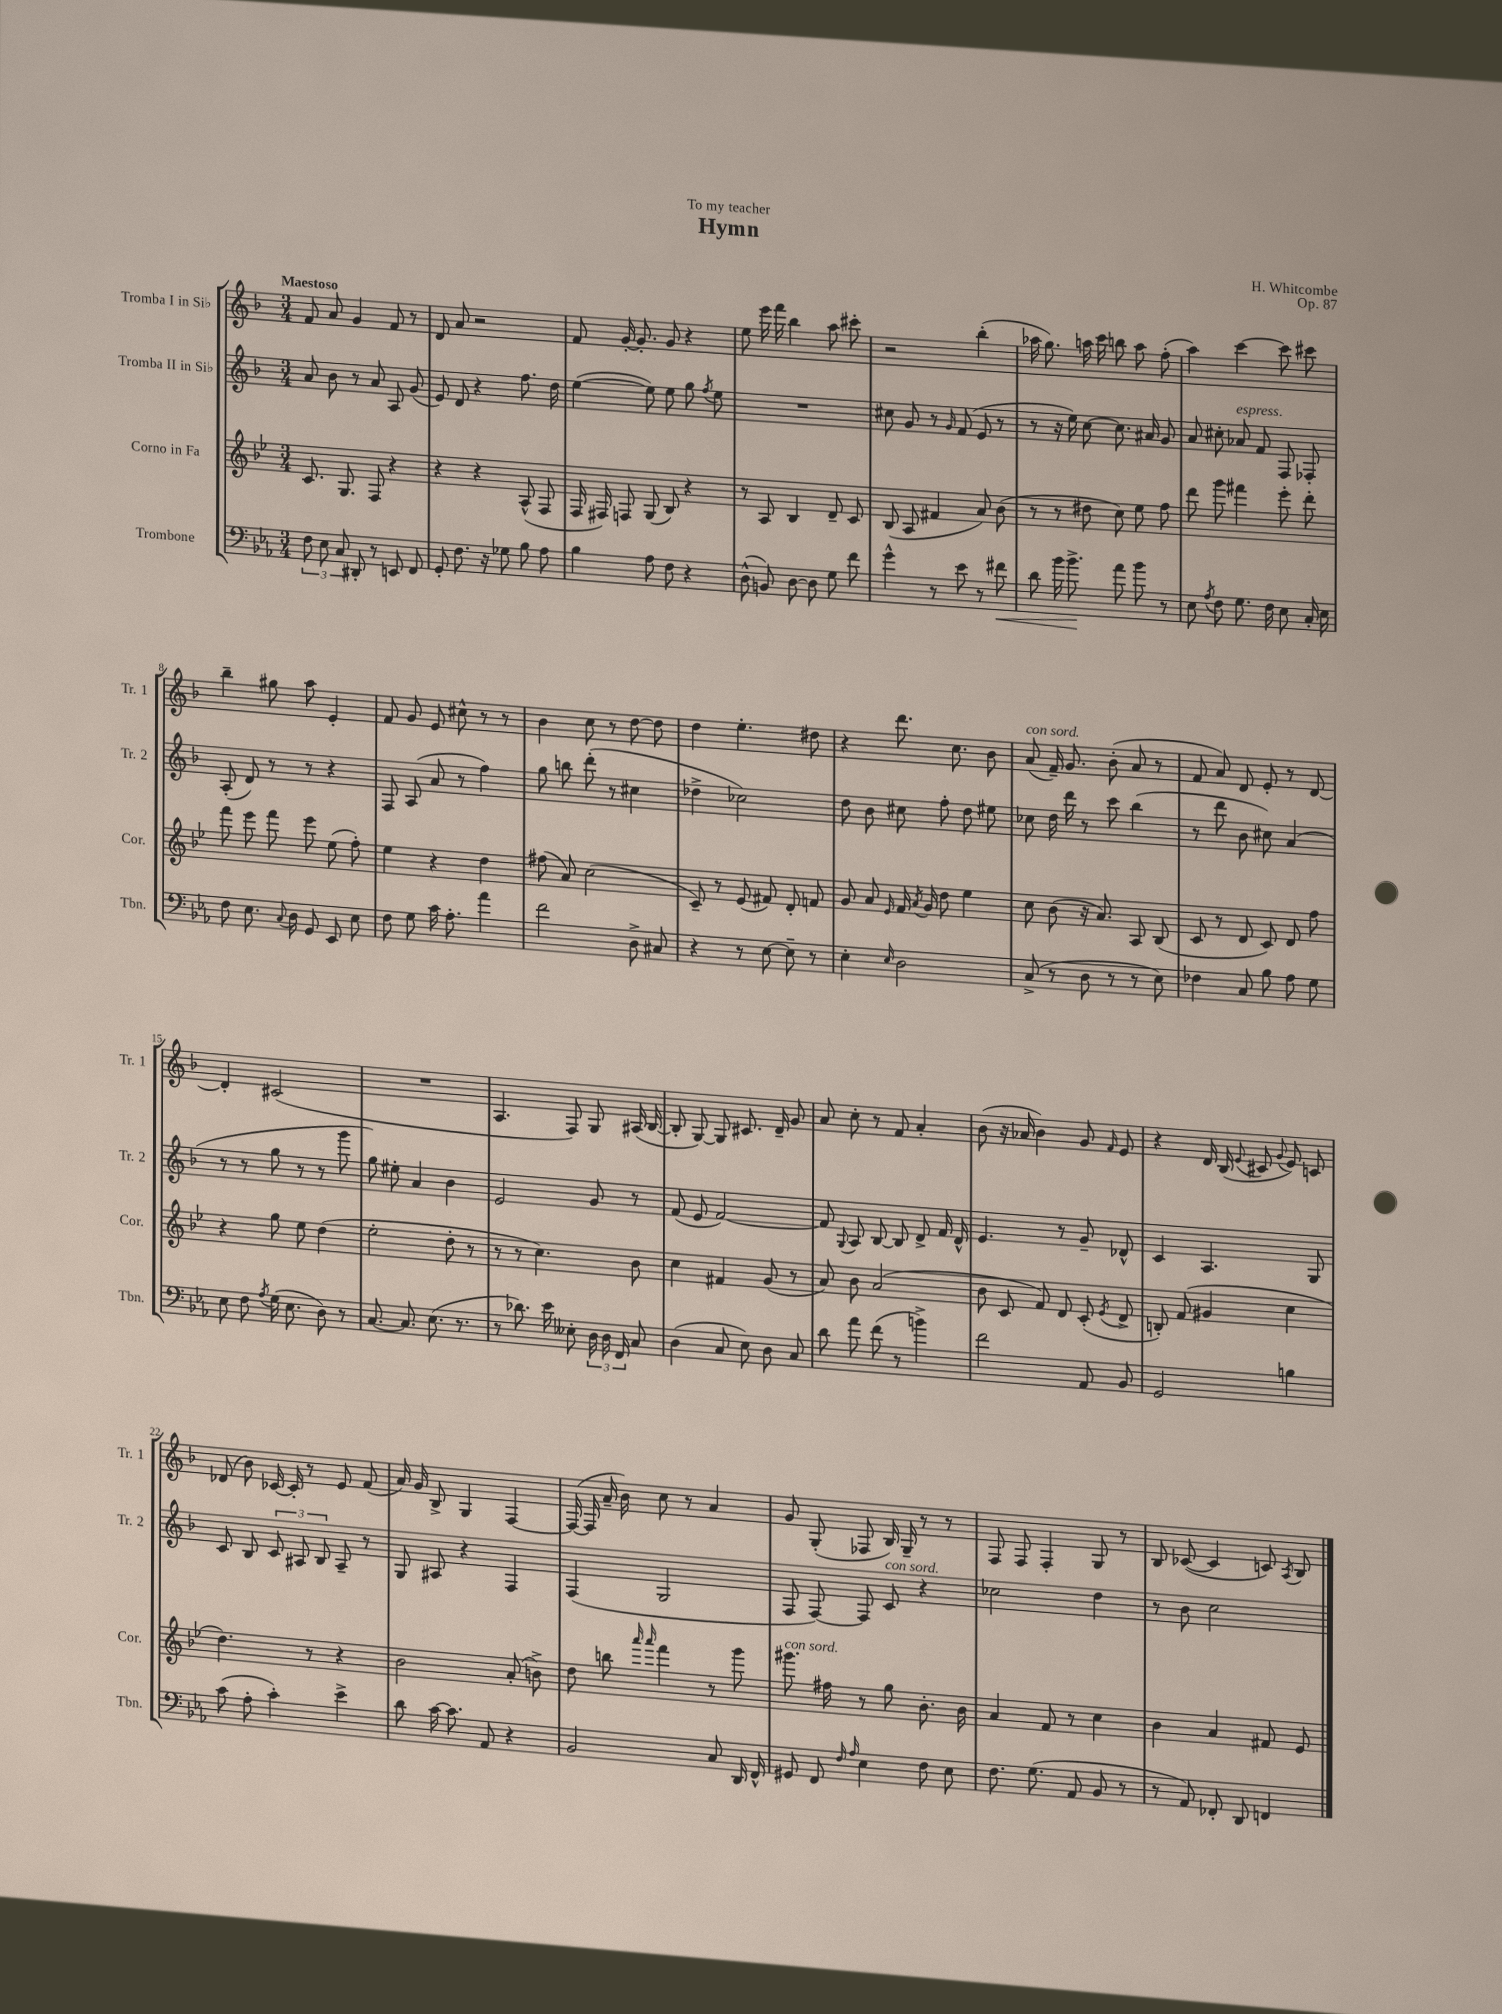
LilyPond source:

\header { title = "Hymn" composer = "H. Whitcombe" dedication = "To my teacher" opus = "Op. 87" }
<<
\new StaffGroup <<
\new Staff = "s0" \with { instrumentName = "Tromba I in Sib" shortInstrumentName = "Tr. 1" } {
    \clef treble \key f \major \numericTimeSignature \time 3/4 \tempo "Maestoso"
    \autoBeamOff f'8 a'8 g'4 f'8 r8 |
    d'8 a'8 r2 |
    f'8 g'16~-. g'8.-. g'8 r4 |
    e''8 e'''16 f'''16 bes''4 a''8 cis'''8-. |
    r2 bes''4-.( |
    aes''16 g''8.) a''16 c'''16 b''8 a''8 f''8-.( |
    a''4) c'''4~ c'''8 cis'''8 |
    bes''4-- gis''8 a''8 e'4-. |
    f'8 g'8 e'8 cis''8-^ r8 r8 |
    bes'4 c''8 r8 d''8~ d''8 |
    d''4 e''4.-. dis''8 |
    r4 d'''8. c''8. bes'8 |
    a'8^\markup { \italic "con sord." }( f'16--) g'8. bes'8-.( a'8 r8 |
    f'8 a'8) d'8 e'8-. r8 d'8~ |
    d'4-. cis'2( |
    R2. |
    a4. f8) g8 ais16( bes16~ |
    bes8-. g8~) g8 cis'8. d'16-- g'8 |
    a'8 c''8-. r8 f'8 a'4-. |
    bes'8( r16 aes'16 bes'4) g'8 \grace { f'16 } e'8 |
    r4 d'16 bes16( \appoggiatura { e'8 } cis'8 \appoggiatura { g'8 } e'8) c'8 |
    des'8( bes'8) ces'16~ ces'16-. r8 e'8 f'8( |
    a'16) g'16 bes8-> g4 f4~ |
    f16~( f16 a'16-- bes'16) c''8 r8 a'4 |
    g'8 g8-.( fes8 bes16) g16-- r8 r8 |
    f8 f8 f4-. g8 r8 |
    bes8 ces'8~( ces'4 c'8) \acciaccatura { a8 } bes8 \bar "|." |
}
\new Staff = "s1" \with { instrumentName = "Tromba II in Sib" shortInstrumentName = "Tr. 2" } {
    \clef treble \key f \major \numericTimeSignature \time 3/4
    \autoBeamOff a'8 bes'8 r8 a'8 a8 g'8( |
    e'8) d'8 r4 f''8. d''16 |
    e''4~( e''8) e''8 g''8 \acciaccatura { f''8 } e''8 |
    R2. |
    cis''8 g'8 r8 \grace { g'16 } f'8( e'8 r8 |
    r8 r16 e''16) c''8~ c''8. ais'16 g'8 |
    a'8 cis''8-. aes'8^\markup { \italic "espress." } f'8 f8 fes8-. |
    a8-.( d'8) r8 r8 r4 |
    f8 a8( a'8 r8 f''4) |
    g''8 b''8 d'''8-.( r8 cis''4 |
    des''4-> ces''2) |
    d''8 bes'8 cis''8 f''8-. d''8 eis''8 |
    ces''8 d''16 d'''16 r8 c'''8 bes''4( |
    r8 d'''8 bes'8 cis''8) a'4( |
    r8 r8 g''8 r8 r8 g'''8 |
    g''8) eis''8-. a'4 bes'4 |
    e'2 g'8 r8 |
    f'8( e'8 f'2~) |
    f'8 \appoggiatura { g8 } a8 bes8~ bes8 d'8-> f'16 d'16-^ |
    e'4. r8 g'8-- des'8-^ |
    c'4 a4. g8 |
    c'8 bes8 \tuplet 3/2 { c'8 ais8 bes8 } ais8-- r8 |
    g8 ais8 r4 f4 |
    f4( g2 |
    f8 f8~) f8 c'8^\markup { \italic "con sord." } r4 |
    ces''2 d''4 |
    r8 bes'8 c''2 \bar "|." |
}
\new Staff = "s2" \with { instrumentName = "Corno in Fa" shortInstrumentName = "Cor." } {
    \clef treble \key bes \major \numericTimeSignature \time 3/4
    \autoBeamOff c'8. g8. f8 r4 |
    r4 r4 a8-^( f8 |
    f16 fis16) f8 g8( bes8) r4 |
    r8 a8 bes4 d'8-- c'8 |
    bes8( a8 fis'4 a'8) bes'8( |
    r8 r8 dis''8 c''8) ees''8 f''8 |
    d'''8 g'''8 fis'''4 ees'''8-. d'''8-. |
    f'''8 ees'''8 f'''8 ees'''8 ees''8( f''8-.) |
    ees''4 r4 d''4 |
    fis''8( a'8) c''2( |
    c'8--) r8 ees'8( fis'8) d'8-. f'8 |
    g'8 a'8 \grace { ees'16 } f'16 \acciaccatura { a'8 } g'16 d''8 ees''4 |
    c''8 bes'8( r16 a'8.) a8 bes8( |
    c'8 r8 d'8 c'8) d'8 f''8 |
    r4 g''8 ees''8 d''4( |
    ees''2-. d''8-. r8 |
    r8 r8 c''4.) bes'8 |
    c''4 fis'4 g'8( r8 |
    a'8) bes'8 a'2( |
    bes'8 c'8 f'8) d'8 c'8-.( \acciaccatura { ees'8 } d'8-> |
    b8-.) f'8( gis'4 c''4 |
    d''4.) r8 r4 |
    bes'2 a'8-.( b'8->) |
    d''8 b''8 \grace { a'''16 a'''16 } f'''4 r8 g'''8 |
    gis'''8.^\markup { \italic "con sord." } fis''16 r8 g''8 bes'8.-. bes'16 |
    a'4 f'8 r8 c''4 |
    bes'4 a'4 fis'8 ees'8 \bar "|." |
}
\new Staff = "s3" \with { instrumentName = "Trombone" shortInstrumentName = "Tbn." } {
    \clef bass \key ees \major \numericTimeSignature \time 3/4
    \autoBeamOff \tuplet 3/2 { f8 ees8 c8 } dis,8-. r8 e,8 f,8 |
    g,8-. f8. r16 ges8 bes8 aes8 |
    bes4 aes8 f8 r4 |
    d8-^( b,8) d8~ d8 g8 f'8 |
    g'4-^ r8 ees'8 r8 fis'8\< |
    d'8 bes'16 bes'8.->\! aes'8 bes'8 r8 |
    ees8 \acciaccatura { aes8 } f8 g8. f16 ees8 c16-. ees16 |
    f8 ees8. \appoggiatura { c8 } d16 g,8 ees,8 ees8 |
    f8 g8 c'16 aes8.-. aes'4 |
    f'2 d8-> cis8 |
    r4 r8 ees8~ ees8-- r8 |
    ees4-. \grace { ees16 } d2 |
    c8->( r8 d8 r8 r8 ees8) |
    fes4 c8 bes8 aes8 g8 |
    ees8 f8 \acciaccatura { aes8 } g16( ees8. d8) r8 |
    c8.~ c8. ees8.( r8. |
    r8 des'8.) ees'16 eeses8-. \tuplet 3/2 { d16 d16 f,16 } c8 |
    d4( c8 ees8) d8 c8 |
    d'8 aes'8 f'8( r8 b'4->) |
    f'2 aes,8 bes,8 |
    g,2 b4 |
    c'8( aes8-. c'4-.) ees'4-> |
    d'8 c'16~ c'8. aes,8 r4 |
    bes,2 c8 d,16 f,16-^ |
    gis,8 f,8 \grace { f16 aes16 } ees4 f8 ees8 |
    f8. g8.( aes,8 bes,8 r8 |
    r8 aes,8) fes,8-. d,8 f,4 \bar "|." |
}
>>
>>
